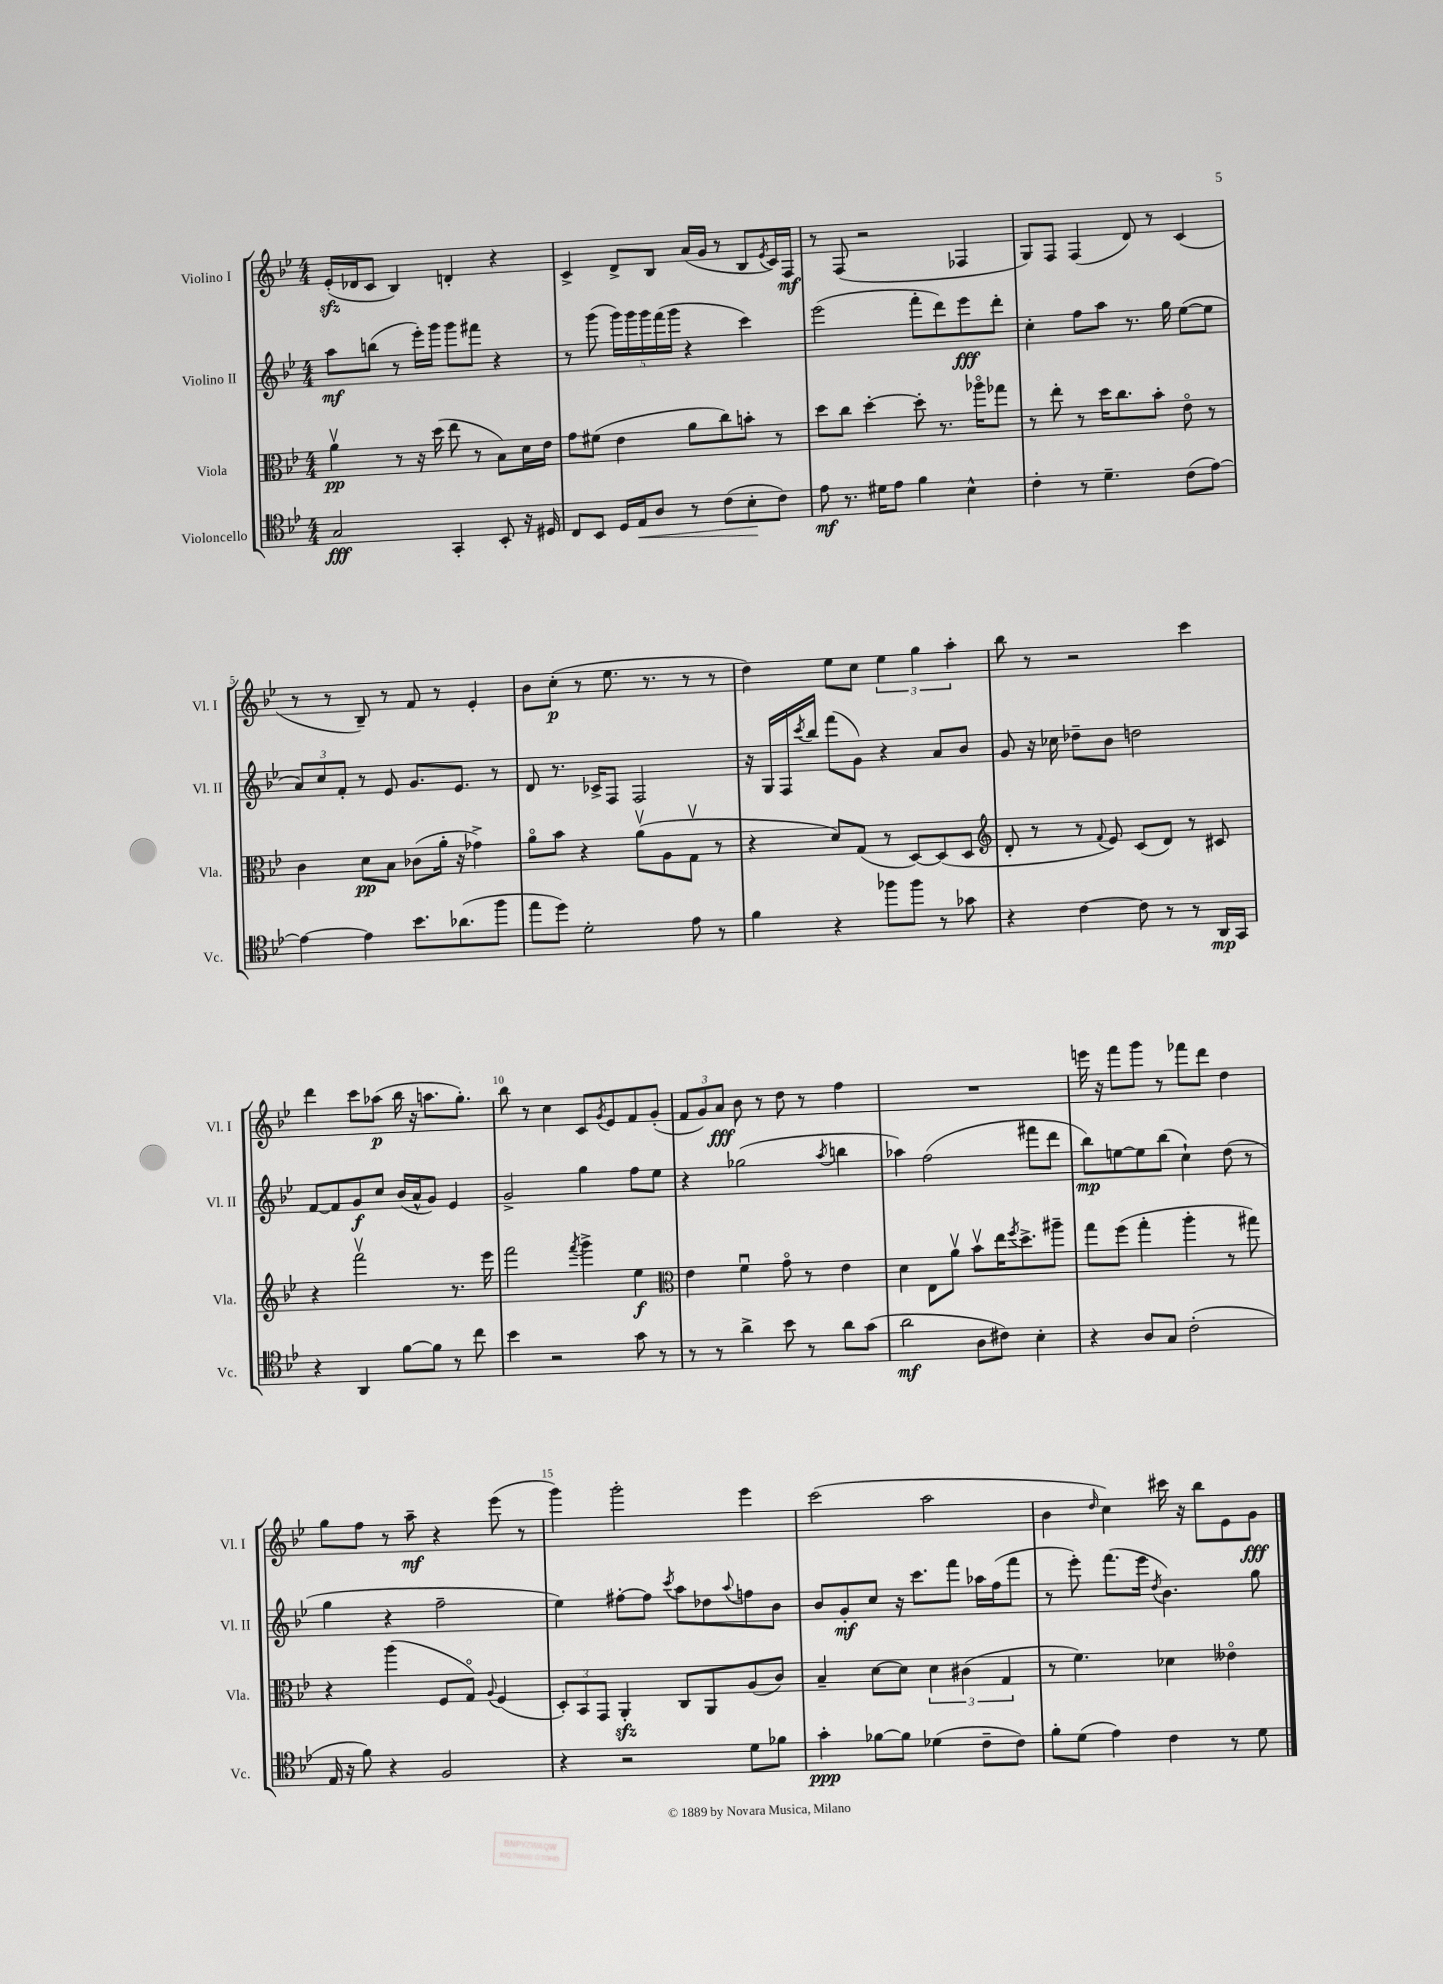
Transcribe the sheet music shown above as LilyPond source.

<<
\new StaffGroup <<
\new Staff = "s0" \with { instrumentName = "Violino I" shortInstrumentName = "Vl. I" } {
    \clef treble \key bes \major \numericTimeSignature \time 4/4
    ees'16-.\sfz( des'16 c'8 bes4) d'4-. r4 |
    c'4-> d'8-> bes8 a'16( g'16 r8 bes8 \acciaccatura { ees'8 } c'16) f16\mf |
    r8 f8( r2 fes4 |
    g8) f8 f4( d'8) r8 c'4( |
    r8 r8 bes8--) r8 f'8 r8 ees'4-. |
    bes'8 c''8-.\p( r8 ees''8. r8. r8 r8 |
    d''4) ees''8 c''8 \tuplet 3/2 { ees''4 g''4 a''4-. } |
    bes''8 r8 r2 c'''4 |
    d'''4 c'''8 aes''8\p( bes''16 r16 a''8. g''8.-.) |
    bes''8 r8 c''4 c'8 \acciaccatura { g'8 } ees'8 f'8 g'8-.( |
    \tuplet 3/2 { f'8 g'8) a'8\fff } bes'8 r8 d''8 r8 f''4 |
    R1 |
    e'''16 r16 f'''8 g'''8 r8 fes'''8 d'''8 d''4 |
    g''8 f''8 r8 a''8--\mf r4 ees'''8( r8 |
    g'''4) g'''2-. ees'''4 |
    c'''2( a''2 |
    bes'4 \grace { d''16 } c''4) cis'''16 r16 bes''8 ees'8 g'8\fff \bar "|." |
}
\new Staff = "s1" \with { instrumentName = "Violino II" shortInstrumentName = "Vl. II" } {
    \clef treble \key bes \major \numericTimeSignature \time 4/4
    a''8\mf b''8( r8 ees'''16-.) g'''16 g'''8 fis'''8 r4 |
    r8 g'''8( \tuplet 5/4 { g'''16) g'''16 g'''16 f'''16( g'''16 } r4 c'''4) |
    ees'''2( f'''8-. d'''8) ees'''8\fff d'''8-. |
    c''4-. f''8 a''8 r8. g''16 ees''8~( ees''8 |
    \tuplet 3/2 { a'8) c''8 f'8-. } r8 ees'8 g'8. ees'8. r8 |
    d'8 r8. ces'16-> f8 f2 |
    r16 g16 f16 \acciaccatura { c'''8 } bes''16 f'''8( g'8) r4 a'8 bes'8 |
    g'8 r16 ces''16 des''8-- bes'8 d''2 |
    f'8~ f'8 g'8\f c''8 bes'16( a'16-^ g'8) ees'4 |
    g'2-> g''4 f''8 ees''8 |
    r4 ges''2( \acciaccatura { a''8 } b''4 |
    aes''4) f''2( fis'''8 d'''8 |
    bes''8\mp) e''8~ e''8 bes''8( c''4-!) d''8( r8 |
    g''4 r4 f''2-- |
    ees''4) fis''8~-. fis''8 \acciaccatura { c'''8 } a''8 des''8 \appoggiatura { a''8 } f''8 bes'8 |
    bes'8 g'8-.\mf c''8 r16 c'''8. f'''8 aes''16 f''16( f'''8 |
    r8 ees'''8-.) f'''8.( ees'''16 \acciaccatura { d''8 } bes'4.) g''8 \bar "|." |
}
\new Staff = "s2" \with { instrumentName = "Viola" shortInstrumentName = "Vla." } {
    \clef alto \key bes \major \numericTimeSignature \time 4/4
    a'4\upbow\pp r8 r16 d''16( ees''8 r8 bes8) d'16 ees'16 |
    g'8 fis'8( ees'4 a'8 c''8) b'8-. r8 |
    d''8 c''8 d''4~-. d''8-. r8. aes''16\flageolet ges''8 |
    r8 ees''8-. r8 d''16 c''8. bes'8-. ees'8\flageolet r8 |
    c'4 d'8\pp bes8 ces'8( a'16-. r16 ges'4->) |
    a'8\flageolet bes'8 r4 a'8\upbow( a8 g8\upbow r8 |
    r4 d'8) g8( r8 d8~) d8( d8 |
    \clef treble d'8-. r8 r8 \appoggiatura { f'8 } ees'8) c'8( d'8) r8 cis'8 |
    r4 f'''2\upbow r8. ees'''16 |
    f'''2 \acciaccatura { f'''8 } g'''4-> ees''4\f |
    \clef alto ees'4 f'4\downbow g'8\flageolet r8 ees'4 |
    d'4 ees8 a'8\upbow bes'8\upbow ees''16 \acciaccatura { f''8 } d''8.-> ais''8-- |
    g''8 f''8( g''4-. a''4-. r8 gis''8) |
    r4 a''4( f8 g8\flageolet) \appoggiatura { a8 } f4( |
    \tuplet 3/2 { d8-.) bes,8 g,8 } a,4-.\sfz c8 a,8 a8( c'8) |
    bes4-- d'8~ d'8 \tuplet 3/2 { d'4 cis'4( g4 } |
    r8 f'4.) des'4 eeses'4\flageolet \bar "|." |
}
\new Staff = "s3" \with { instrumentName = "Violoncello" shortInstrumentName = "Vc." } {
    \clef tenor \key bes \major \numericTimeSignature \time 4/4
    g2\fff g,4-. bes,8-. r16 dis16 |
    c8 bes,8 d16 ees16\< a8 r8 c'8( bes8-.\! c'8) |
    ees'8\mf r8. dis'16 ees'8 f'4 bes4-^ |
    c'4-. r8 d'4.-- c'8( ees'8~) |
    ees'4~ ees'4 bes'8. aes'8.( f''8 |
    ees''8 d''8) d'2-. ees'8 r8 |
    f'4 r4 fes''8 fes''8 r8 ges'8 |
    r4 c'4~ c'8 r8 r8 a,16\mp g,16 |
    r4 a,4 f'8~ f'8 r8 c''8 |
    bes'4 r2 g'8 r8 |
    r8 r8 a'4-> bes'8 r8 a'8 g'8( |
    a'2\mf a8 cis'8) bes4-. |
    r4 a8 g8 c'2-.( |
    ees16 r16 f'8) r4 f2 |
    r4 r2 d'8 fes'8 |
    g'4-.\ppp fes'8~ fes'8 des'4( c'8-- c'8) |
    f'8-. d'8( ees'4) c'4 r8 d'8 \bar "|." |
}
>>
>>
\layout { \context { \Score \override BarNumber.break-visibility = ##(#f #t #t) barNumberVisibility = #(every-nth-bar-number-visible 5) } }
